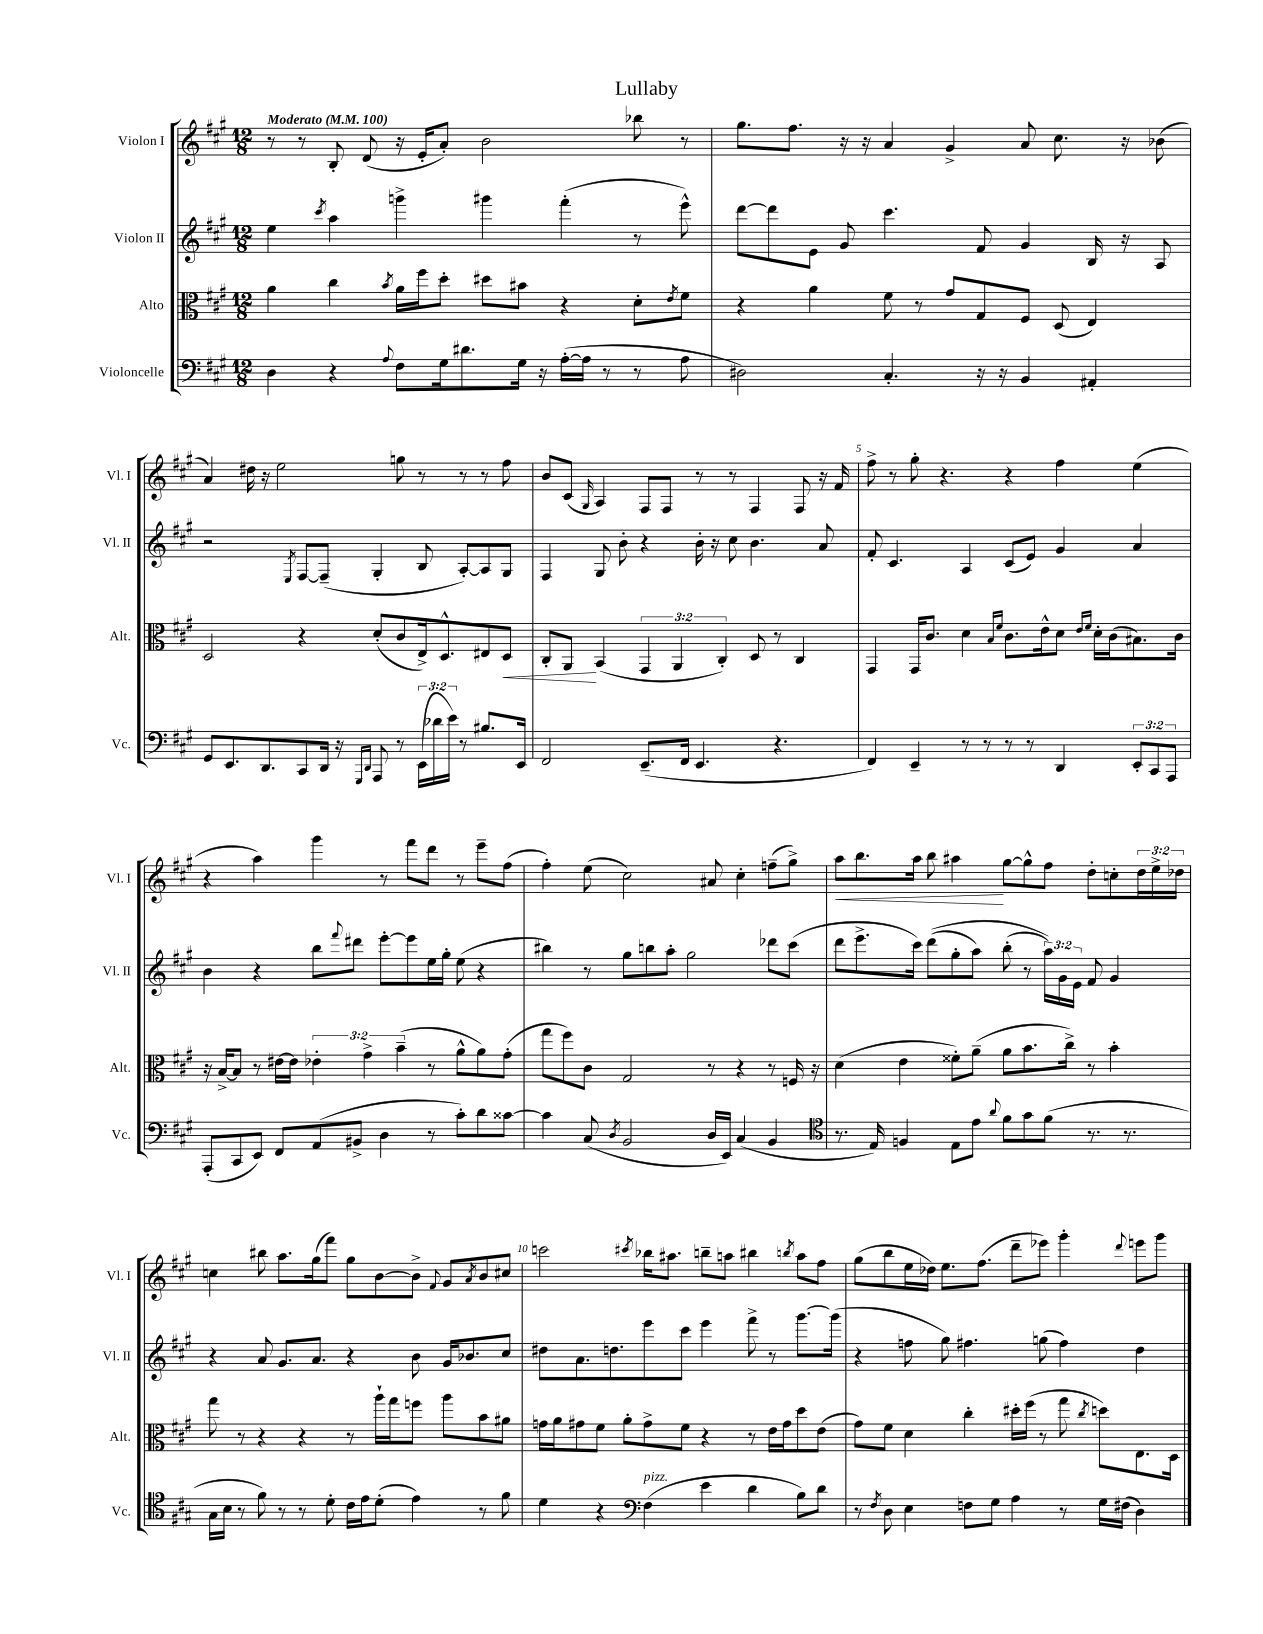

**kern	**kern	**dynam	**kern	**kern	**dynam
*part4	*part3	*part3	*part2	*part1	*part1
*staff4	*staff3	*staff3	*staff2	*staff1	*staff1
*I"Violoncelle	*I"Alto	*	*I"Violon II	*I"Violon I	*
*I'Vc.	*I'Alt.	*	*I'Vl. II	*I'Vl. I	*
*clefF4	*clefC3	*	*clefG2	*clefG2	*
*k[f#c#g#]	*k[f#c#g#]	*	*k[f#c#g#]	*k[f#c#g#]	*
*M12/8	*M12/8	*	*M12/8	*M12/8	*
*MM100	*MM100	*	*MM100	*MM100	*
=1	=1	=1	=1	=1	=1
!	!	!	!	!LO:TX:a:B:t=Moderato	!
4D\	4a\	.	4ee\	8r	.
.	.	.	.	8r	.
.	.	.	8qccc#/	.	.
4r	4cc#\	.	4aa\	8B'/	.
.	.	.	.	(8d/	.
8qqA/	8qb/	.	.	.	.
8F#\L	16a\LL	.	4gggn^\	16r	.
.	16ff#\J	.	.	16e'/KL	.
16G#\k	8dd'\J	.	.	8a'/J)	.
8.d#X\	.	.	.	.	.
.	8dd#X\L	.	4ggg#X\	2b\	.
16G#\Jk	8b#X\J	.	.	.	.
16r	.	.	.	.	.
([16A'\LL	4r	.	(4fff#'\	.	.
16A\JJ]	.	.	.	.	.
8r	.	.	.	.	.
8r	8d'\L	.	8r	8bb-X\	.
.	8qe/	.	.	.	.
8A\	8f#\J	.	8eee^^\)	8r	.
=2	=2	=2	=2	=2	=2
2D#X\)	4r	.	[8ddd\L	8.gg#\L	.
.	.	.	8ddd\]	.	.
.	.	.	.	8.ff#\J	.
.	4a\	.	8e\J	.	.
.	.	.	8g#/	16r	.
.	.	.	.	16r	.
4.C#'/	8f#\	.	4.ccc#\	4a/	.
.	8r	.	.	.	.
.	8g#/L	.	.	4g#^/	.
16r	8G#/	.	8f#/	.	.
16r	.	.	.	.	.
4BB/	8F#/J	.	4g#/	8a/	.
.	(8D/	.	.	8.cc#\	.
4AA#X'/	4E/)	.	16B/	.	.
.	.	.	16r	16r	.
.	.	.	8A/	(8b-X\	.
!!LO:LB:g=z
=3	=3	=3	=3	=3	=3
8GG#/L	2D/	.	2r	4a/)	.
8.EE/	.	.	.	.	.
.	.	.	.	16dd#X\	.
8.DD/	.	.	.	16r	.
.	.	.	.	2ee\	.
.	.	.	8qE/	.	.
8CC#/	4r	.	[8F#/L	.	.
16DD/Jk	.	.	(8F#~/J]	.	.
16r	.	.	.	.	.
16qqGGG#/LL	.	.	.	.	.
16qqDD/JJ	.	.	.	.	.
8AAA/	(8d'/L	.	4G#'/	.	.
8r	8c#/	.	.	8ggn\	.
(24EE\LL	16E^/k)	.	8B/	8r	.
24d-X\	.	.	.	.	.
.	8.D^^/	.	.	.	.
24e\JJ)	.	.	.	.	.
8r	.	.	[8A'/L)	8r	.
8.B#X/L	8E#X/	.	8A/]	8r	.
!	!	!LO:HP:b	!	!	!
.	8D/J	<	8G#/J	8ff#\	.
16EE/Jk	.	.	.	.	.
=4	=4	=4	=4	=4	=4
2FF#/	8C#'/L	.	4F#/	8b/L	.
.	8AA/J	.	.	(8c#/J	.
.	.	.	.	16qqG#/	.
.	(4BB/	[	8G#/	4A/)	.
.	.	.	8b'\	.	.
(8.EE~/L	6GG#/	.	4r	8F#/L	.
.	.	.	.	8F#/J	.
.	6AA/	.	.	.	.
16FF#/Jk	.	.	.	.	.
4.EE/	.	.	16b'\	8r	.
.	.	.	16r	.	.
.	6C#'/)	.	.	.	.
.	.	.	8cc#\	8r	.
.	8D/	.	4.b\	4F#/	.
4.r	8r	.	.	.	.
.	4C#/	.	.	8F#/	.
.	.	.	8a/	16r	.
.	.	.	.	16f#/	.
=5	=5	=5	=5	=5	=5
4FF#/)	4GG#/	.	8f#'/	8ff#^\	.
.	.	.	4.c#/	8r	.
4EE~/	16GG#/KL	.	.	8gg#'\	.
.	8.c#/J	.	.	.	.
.	.	.	.	4.r	.
8r	4d\	.	4A/	.	.
8r	.	.	.	.	.
.	16qqB/LL	.	.	.	.
.	16qqf#/JJ	.	.	.	.
8r	8.c#\L	.	(8c#/L	4r	.
8r	.	.	8e/J)	.	.
.	16e^^\k	.	.	.	.
4DD/	8d\J	.	4g#/	4ff#\	.
.	16qqe/LL	.	.	.	.
.	16qqf#/JJ	.	.	.	.
.	16d'\LL	.	.	.	.
.	(16c#\J	.	.	.	.
12EE'/L	8.B#X\)	.	4a/	(4ee\	.
12CC#/	.	.	.	.	.
12AAA/J	.	.	.	.	.
.	16c#\Jk	.	.	.	.
!!LO:LB:g=z
=6	=6	=6	=6	=6	=6
(8AAA'/L	16r	.	4b\	4r	.
.	[16B^/KL	.	.	.	.
8CC#/	8B/J]	.	.	.	.
8EE/J)	8r	.	4r	4aa\)	.
8FF#/L	[16e#X\LL	.	.	.	.
.	16e#\JJ]	.	.	.	.
(8AA/	6e-X'\	.	8bb\L	4ggg#\	.
.	.	.	8qqfff#/	.	.
8BB#X^/J	.	.	8ddd#X\J	.	.
.	6g#^\	.	.	.	.
4D\	.	.	[8eee'\L	8r	.
.	(6b~\	.	.	.	.
.	.	.	8eee\]	8fff#\L	.
8r	8r	.	16ee\L	8ddd\J	.
.	.	.	16gg#'\JJ	.	.
8c#'\L)	8a^^\L	.	(8ee\	8r	.
8d\	8a\)	.	4r	8eee~\L	.
[8c##X\J	(8g#'\J	.	.	(8ff#\J	.
=7	=7	=7	=7	=7	=7
4c##\]	8gg#\L	.	4bb#X\)	4ff#'\)	.
.	8ff#\)	.	.	.	.
(8C#/	8c#\J	.	8r	(8ee\	.
8qD/	.	.	.	.	.
2BB/	2G#/	.	8gg#\L	2cc#\)	.
.	.	.	8bbn\	.	.
.	.	.	8aa'\J	.	.
.	.	.	2gg#\	.	.
16D/LL	8r	.	.	8a#X/	.
16EE/JJ)	.	.	.	.	.
(4C#/	4r	.	.	4cc#'\	.
4BB/	8r	.	8ddd-X\L	(8ffn~\L	.
.	16Fn/	.	(8ccc#\J	8gg#^\J)	.
.	16r	.	.	.	.
=8	=8	=8	=8	=8	=8
*clefC4	*	*	*	*	*
!	!	!	!	!	!LO:HP:b
8.r	(4d\	.	8ddd\L	8aa\L	<
.	.	.	8.eee^\	8.bb\	.
16E/)	.	.	.	.	.
4Fn/	4e\	.	.	.	.
.	.	.	16ccc#\Jk)	16aa\Jk	.
.	.	.	((8ddd\L	8bb\	.
8E\L	8f##X'\L)	.	8gg#'\	4aa#X\	.
8e\J	(8a~\J	.	8aa\J)	.	.
8qqa/	.	.	.	.	.
8f#\L	8a\L	.	(8bb'\	[8gg#\L	[
8g#\	8.b\	.	8r	8gg#^^\]	.
(8f#\J	.	.	24aa\LL))	8ff#\J	.
.	.	.	24g#\	.	.
.	16cc#^\Jk)	.	.	.	.
.	.	.	24e\JJ	.	.
8.r	8r	.	8f#/	8dd'\L	.
.	4b'\	.	4g#/	8ccn'\	.
8.r	.	.	.	.	.
.	.	.	.	24dd\L	.
.	.	.	.	24ee^\	.
.	.	.	.	24dd-X\JJ	.
!!LO:LB:g=z
=9	=9	=9	=9	=9	=9
16G#\LL	8gg#\	.	4r	4ccn\	.
16B\JJ	.	.	.	.	.
8r	8r	.	.	.	.
8f#\)	4r	.	8a/	8bb#X\	.
8r	.	.	8.g#/L	8.aa\L	.
8r	4r	.	.	.	.
.	.	.	8.a/J	(16gg#\k	.
8d'\	.	.	.	8fff#\J)	.
16c#\LL	8r	.	4r	8gg#\L	.
16e\J	.	.	.	.	.
(8d'\J	16aa`\LL	.	.	[8b\	.
.	16gg#\J	.	.	.	.
4e\)	8ffn\J	.	8b\	8b^\J]	.
.	.	.	.	8qqf#/	.
.	8aa\L	.	16g#/KL	8g#/L	.
.	.	.	8.b-X/	.	.
.	.	.	.	8qa/	.
8r	8b\	.	.	8b/	.
8f#\	8a#X\J	.	8cc#/J	8cc#X/J	.
=10	=10	=10	=10	=10	=10
4d\	16gn\LL	.	8dd#X\L	2cccn\	.
.	16a\J	.	.	.	.
.	8g#X\	.	8.a\	.	.
4r	8f#\J	.	.	.	.
.	.	.	8.ddn\	.	.
.	8a'\L	.	.	.	.
*clefF4	*	*	*	*	*
.	.	.	.	8qccc#X/	.
!LO:TX:a:i:t=pizz.	!	!	!	!	!
(4F#\	8g#^\	.	8eee\	16bb-X\KL	.
.	.	.	.	8.aa#X\J	.
.	8f#\J	.	8ccc#\J	.	.
4e\	4r	.	4eee\	8bbn~\L	.
.	.	.	.	8aan\J	.
4d\	8r	.	8fff#^\	4bb#X\	.
.	16e\LL	.	8r	.	.
.	16g#\J	.	.	.	.
.	.	.	.	8qbbn/	.
8B\L)	8dd\	.	[8.ggg#\L	8aa\L	.
8d\J	(8e\J	.	.	8ff#\J	.
.	.	.	(16ggg#\Jk]	.	.
=11	=11	=11	=11	=11	=11
8r	8g#\L)	.	4r	(8gg#\L	.
8qF#/	.	.	.	.	.
8D\	8f#\J	.	.	8bb\	.
4E\	4d\	.	8ffn\	16ee\L	.
.	.	.	.	16dd-X\JJ)	.
.	.	.	8gg#\)	8.ee\L	.
8Fn\L	4cc#'\	.	4.ff#X\	.	.
.	.	.	.	(8.ff#\J	.
8G#\J	.	.	.	.	.
4A\	16dd#X'\LL	.	.	8ddd~\L	.
.	(16ff#\JJ	.	.	.	.
.	8r	.	(8ggn\	8eee-X\J)	.
8r	8gg#\	.	4ff#\)	4ggg#'\	.
.	8qcc#/	.	.	.	.
16G#\LL	8ddn\L)	.	.	.	.
(16F#X\JJ	.	.	.	.	.
.	.	.	.	8qqddd/	.
4D\)	8.E\	.	4dd\	8eeen\L	.
.	.	.	.	8ggg#\J	.
.	16D\Jk	.	.	.	.
==	==	==	==	==	==
*-	*-	*-	*-	*-	*-
